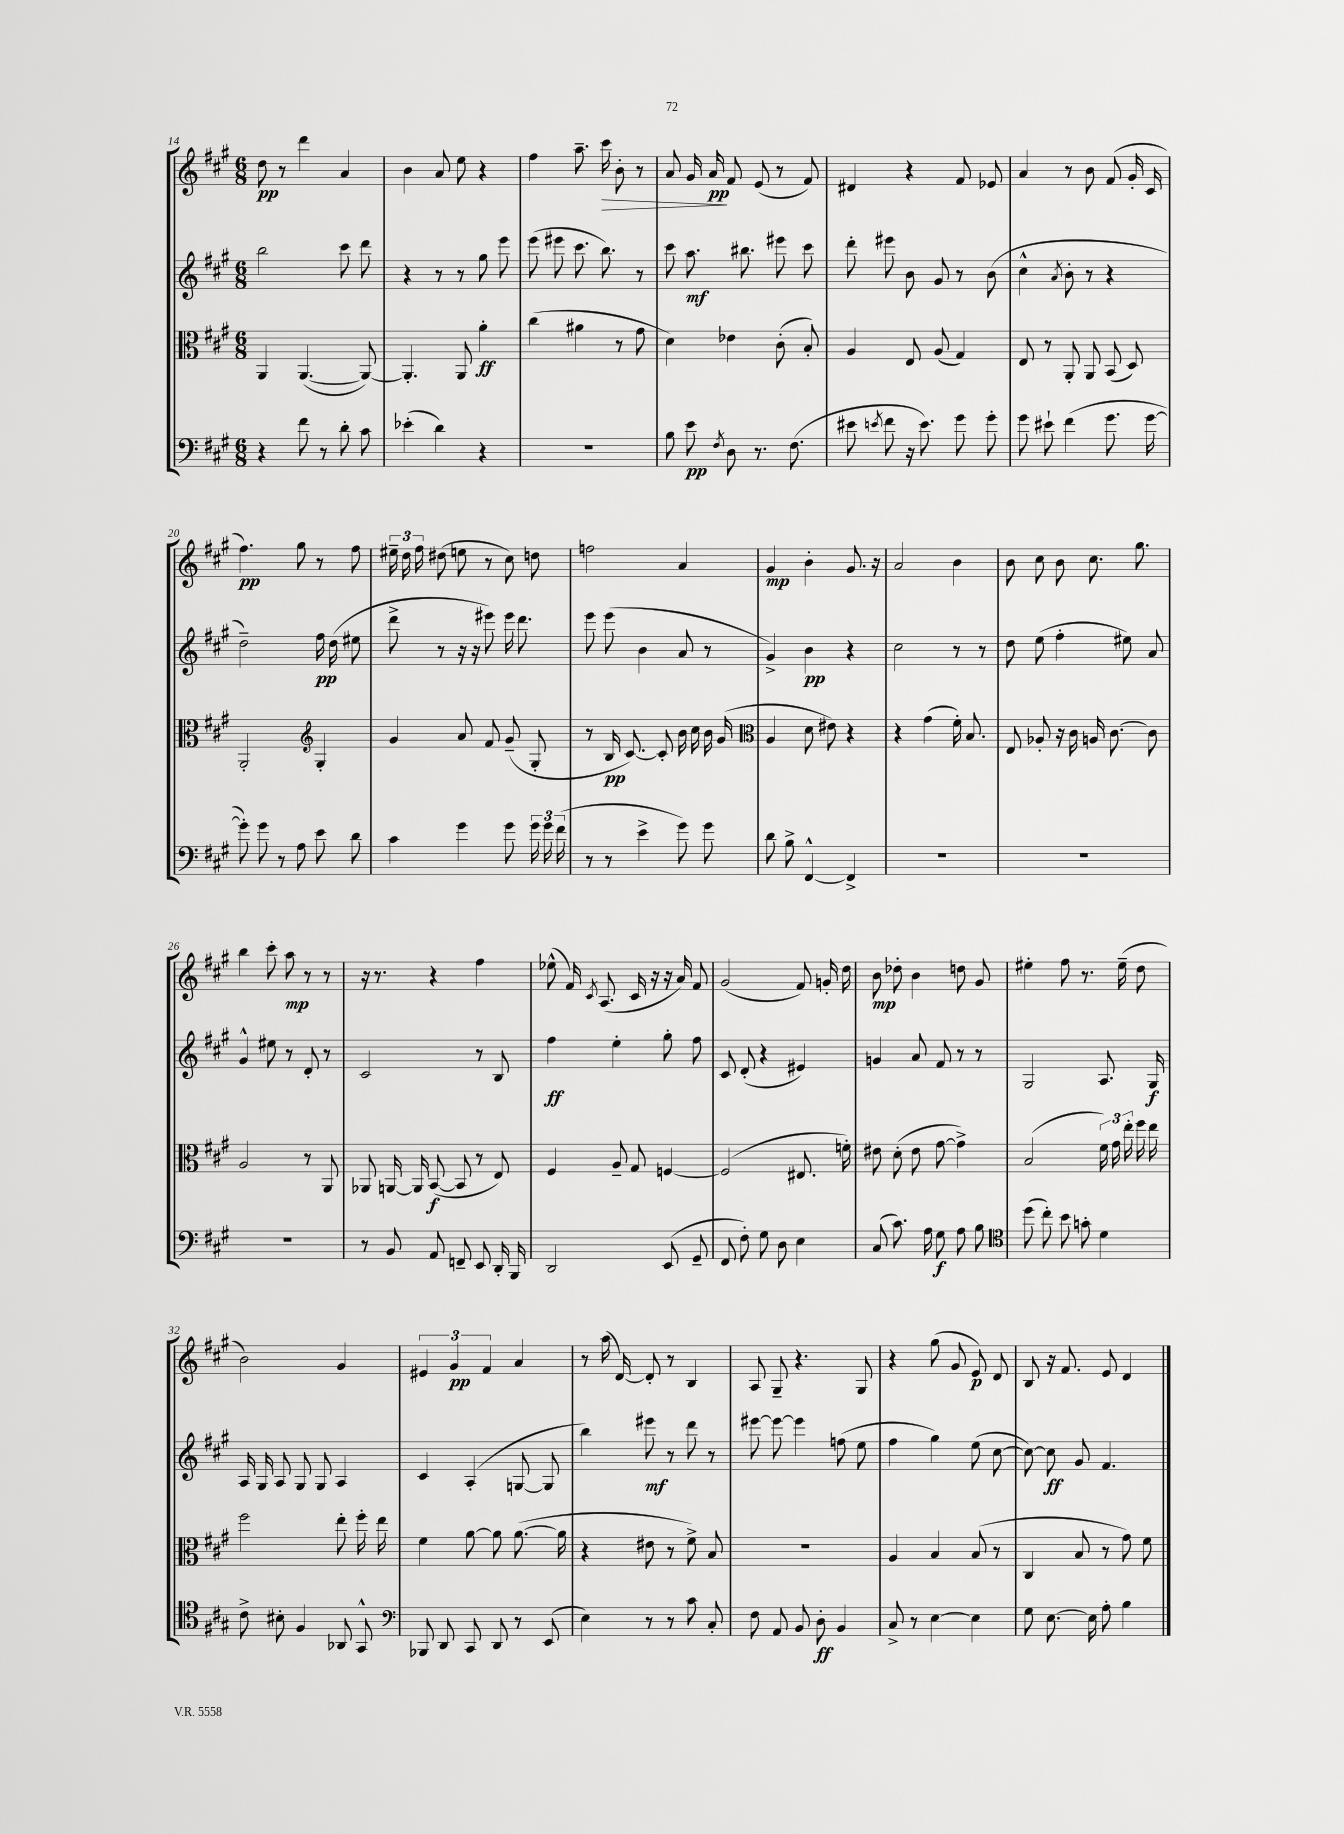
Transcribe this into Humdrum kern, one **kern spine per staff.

**kern	**kern	**kern	**kern
*staff4	*staff3	*staff2	*staff1
*clefF4	*clefC3	*clefG2	*clefG2
*k[f#c#g#]	*k[f#c#g#]	*k[f#c#g#]	*k[f#c#g#]
*M6/8	*M6/8	*M6/8	*M6/8
4r	4AA	2bb	8dd
.	.	.	8r
8f#	([4.AA	.	4ddd
8r	.	.	.
8d'	.	8ccc#	4a
8c#	8AA_)	8ddd	.
=	=	=	=
(4e-'	4.AA']	4r	4b
4d)	.	8r	8a
.	8AA	8r	8ee
4r	4a'	8gg#	4r
.	.	8eee	.
=	=	=	=
2.r	(4cc#	(8eee	4ff#
.	.	8eee#	.
.	4a#	8.ccc#	8.aa~
.	.	8.bb)	16ccc#
.	8r	.	8b'
.	8g#	8r	8r
=	=	=	=
8B	4d)	8ccc#	8a
8e	.	8.aa	16g#
.	.	.	16a
8qF#	.	.	.
8D	4e-	.	8f#
.	.	8.bb#	.
8.r	.	.	(8e
.	(8c#'	8eee#	8r
(8.F#	.	.	.
.	8B')	8ccc#	8f#)
=	=	=	=
8e#	4A	8ddd'	4d#
8qe	.	.	.
8f#	.	8eee#	.
16r	8E	8b	4r
8.e)	.	.	.
.	(8A	8g#	.
8g#	4G#)	8r	8f#
8g#'	.	(8b	8e-
=	=	=	=
8g#	8E	4cc#^^	4a
8e#`	8r	.	.
.	.	8qa	.
(4f#	8AA'	8b'	8r
.	8AA	8r	8b
8.g#	(8BB	4r	(8f#
.	8D)	.	16g#'
[16g#	.	.	16c#
=	=	=	=
8g#'])	2AA'	2dd~)	4.ff#)
8g#	.	.	.
8r	.	.	.
8A	.	.	8gg#
*	*clefG2	*	*
8e	4G#'	16ff#	8r
.	.	(16dd	.
8d	.	8ee#	8ff#
=	=	=	=
4c#	4g#	8ddd^	24ee#~
.	.	.	24dd
.	.	.	24ff#
.	.	8r	(8dd#
4g#	8a	16r	8ee
.	.	16r	.
.	8f#	8eee#)	8r
8g#	(8g#~	16eee#	8cc#)
.	.	8.ddd	.
24g#	8G#'	.	8dd
24g#	.	.	.
(24f#	.	.	.
=	=	=	=
8r	8r	8eee	2ff
8r	16B	(8eee	.
.	[8.c#)	.	.
4e^	.	4b	.
.	8c#']	.	.
8g#)	16b	8a	4a
.	16cc#	.	.
8g#	16b	8r	.
.	(16g#	.	.
=	=	=	=
*	*clefC3	*	*
8d	4A	4g#^)	4g#
8B^	.	.	.
[4FF#^^	8d	4b	4b'
.	8e#)	.	.
4FF#^]	4r	4r	8.g#
.	.	.	16r
=	=	=	=
2.r	4r	2cc#	2a
.	(4g#	.	.
.	16f#')	8r	4b
.	8.B	.	.
.	.	8r	.
=	=	=	=
2.r	8E	8dd	8b
.	8A-'	(8ee	8cc#
.	16r	4ff#'	8b
.	16c#	.	.
.	16A	.	8.cc#
.	[8.c#	.	.
.	.	8ee#)	.
.	.	.	8.gg#
.	8c#]	8a	.
=	=	=	=
2.r	2A	4g#^^	4bb
.	.	8ee#	8ccc#'
.	.	8r	8aa
.	8r	8d'	8r
.	8AA	8r	8r
=	=	=	=
8r	8AA-	2c#	16r
.	.	.	8.r
8BB	[16AA	.	.
.	16AA]	.	.
8AA	([8BB	.	4r
8FF~	8BB]	.	.
8EE	8r	8r	4ff#
16DD'	8E)	8B	.
16BBB	.	.	.
=	=	=	=
2DD	4F#	4ff#	(8ee-^^
.	.	.	16f#)
.	.	.	8qc#
.	.	.	(8.A
.	8A~	4ee'	.
.	8G#	.	16c#
.	.	.	16r
(8EE	[4F	8gg#'	16r
.	.	.	16a)
8GG#~	.	8ff#	8f#
=	=	=	=
8FF#	(2F]	8c#	(2g#
8F#')	.	(8d'	.
8G#	.	4r	.
8D	.	.	.
4E	8.E#	4e#)	8f#)
.	.	.	16g'
.	16f')	.	16dd
=	=	=	=
(8C#	8e#	4g	8b
8.c#)	(8d'	.	8dd-'
.	8e#	8a	4b
16A	.	.	.
8G#	[8g#	8f#	.
8A	4g#^])	8r	8dd
8B	.	8r	8g#
=	=	=	=
*clefC4	*	*	*
(8dd	(2B	2G#	4ee#'
8cc#')	.	.	.
8b	.	.	8ff#
8g'	.	.	8.r
4d	24f#)	8.A	.
.	24g#	.	.
.	.	.	(16ee#~
.	24ee'	.	.
.	16ff#	.	8dd
.	16ee	16G#	.
=	=	=	=
8c#^	2ff#	16A	2b)
.	.	16G#	.
8B#'	.	8A	.
4F#	.	8G#	.
.	.	8G#	.
8AA-	8ee'	4A	4g#
8GG#^^	16ff#'	.	.
.	16ee	.	.
=	=	=	=
*clefF4	*	*	*
8BBB-	4f#	4c#	6e#
8DD	.	.	.
.	.	.	6g#
8CC#	[8a	(4A'	.
.	.	.	6f#
8DD	8a]	.	.
8r	([8.a	[8G	4a
(8EE	.	8G]	.
.	16a]	.	.
=	=	=	=
4E)	4r	4bb)	8r
.	.	.	(16aa
.	.	.	[16d)
8r	8e#	8eee#	8d']
8r	8r	8r	8r
8c#	8f#^)	8ddd	4B
8C#'	8B	8r	.
=	=	=	=
8F#	2.r	[8eee#	8A
8AA	.	8eee#_	8G#~
8BB	.	4eee#]	4.r
8D'	.	.	.
4BB	.	(8ff	.
.	.	8ee	8G#
=	=	=	=
8C#^	4A	4ff#	4r
8r	.	.	.
[4E	4B	4gg#)	(8gg#
.	.	.	8g#
4E]	(8B	(8ee	8e)
.	8r	[8cc#	8d
=	=	=	=
8G#	4C#	8cc#_)	8B
[8.E	.	8cc#]	16r
.	.	.	8.f#
.	8B	8g#	.
16E]	.	.	.
8A'	8r	4.f#	8e
4B	8g#)	.	4d
.	8f#	.	.
==	==	==	==
*-	*-	*-	*-
